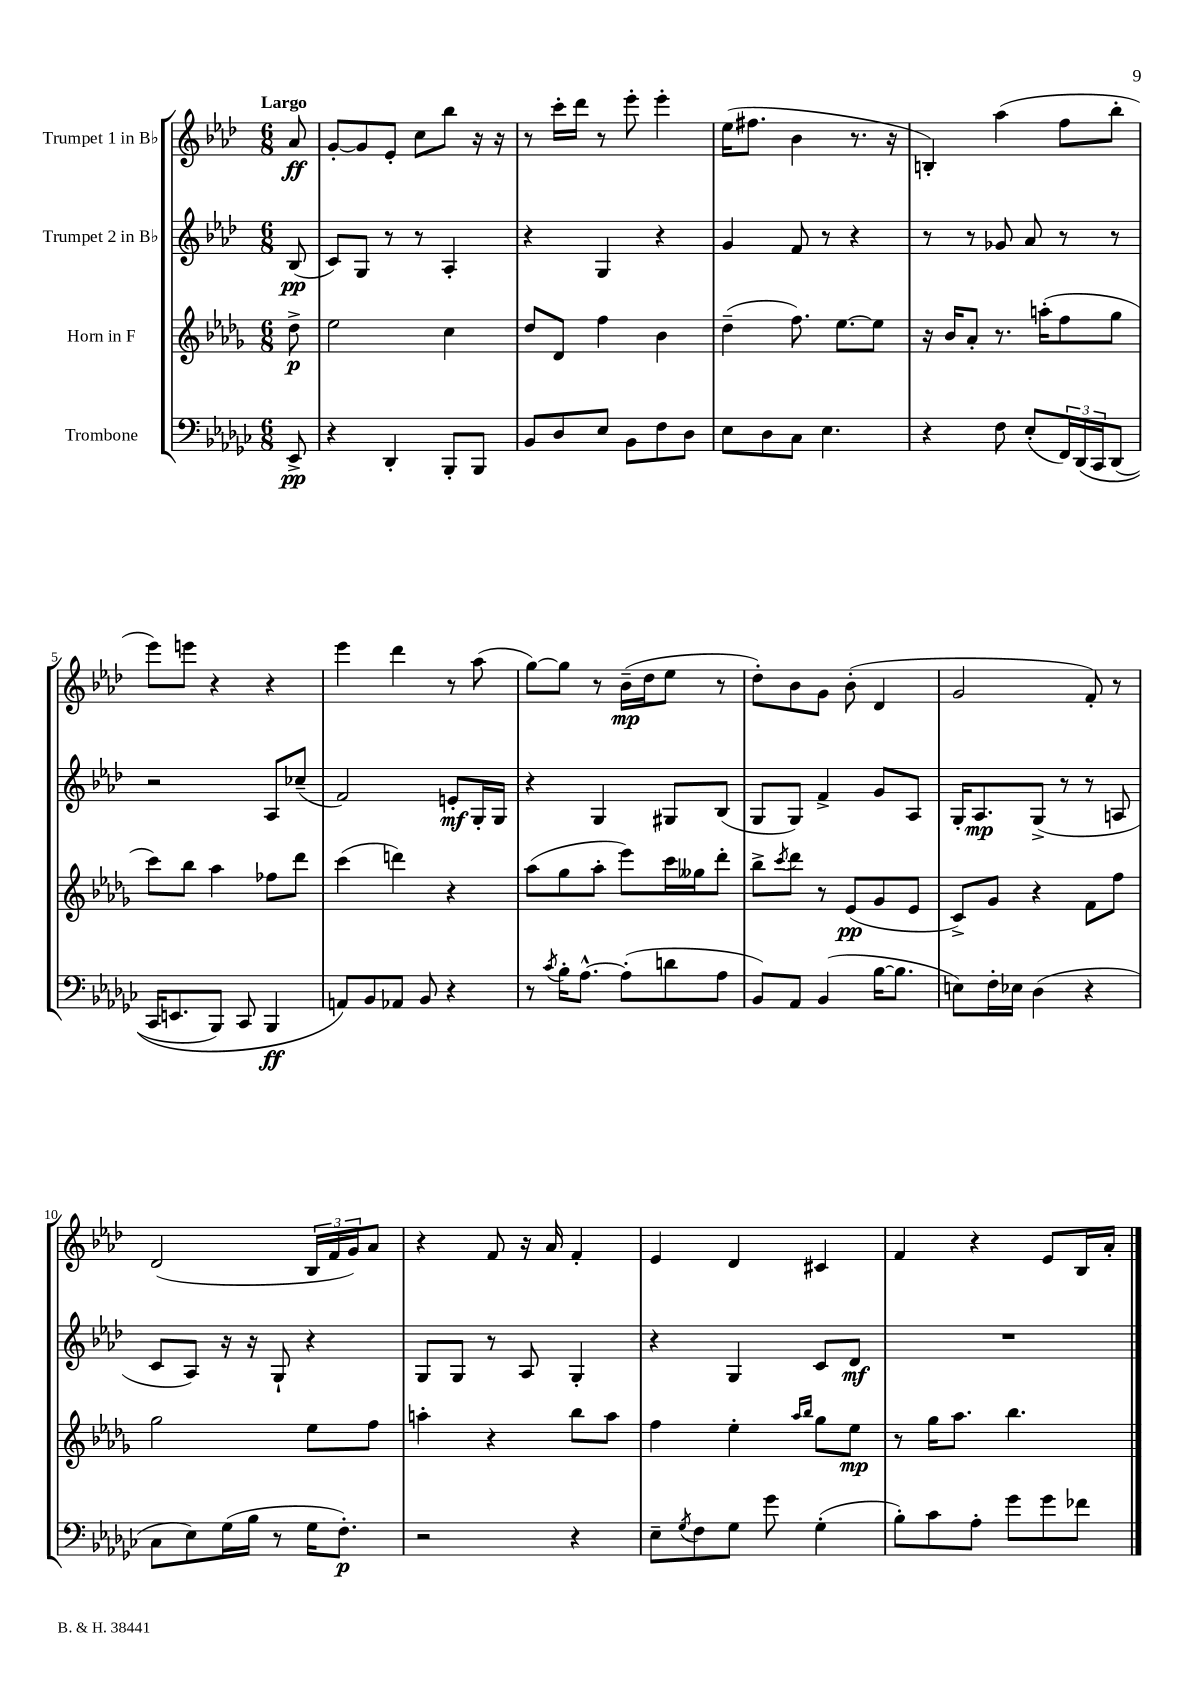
<<
\new StaffGroup <<
\new Staff = "s0" \with { instrumentName = "Trumpet 1 in Bb" } {
    \clef treble \key aes \major \numericTimeSignature \time 6/8 \partial 8 \tempo "Largo"
    aes'8\ff |
    g'8~-. g'8 ees'8-. c''8 bes''8 r16 r16 |
    r8 c'''16-. des'''16 r8 ees'''8-. ees'''4-. |
    ees''16( fis''8. bes'4 r8. r16 |
    b4-.) aes''4( f''8 bes''8-. |
    ees'''8) e'''8 r4 r4 |
    ees'''4 des'''4 r8 aes''8( |
    g''8~) g''8 r8 bes'16--\mp( des''16 ees''8 r8 |
    des''8-.) bes'8 g'8 bes'8-.( des'4 |
    g'2 f'8-.) r8 |
    des'2( \tuplet 3/2 { bes16 f'16 g'16) } aes'8 |
    r4 f'8 r16 aes'16 f'4-. |
    ees'4 des'4 cis'4 |
    f'4 r4 ees'8 bes16 aes'16-. \bar "|." |
}
\new Staff = "s1" \with { instrumentName = "Trumpet 2 in Bb" } {
    \clef treble \key aes \major \numericTimeSignature \time 6/8 \partial 8
    bes8\pp( |
    c'8) g8 r8 r8 aes4-. |
    r4 g4 r4 |
    g'4 f'8 r8 r4 |
    r8 r8 ges'8 aes'8 r8 r8 |
    r2 aes8 ces''8--( |
    f'2) e'8-.\mf g16-. g16 |
    r4 g4 gis8 bes8( |
    g8 g8) f'4-> g'8 aes8 |
    g16-. aes8.\mp g8->( r8 r8 a8 |
    c'8 aes8) r16 r16 g8-! r4 |
    g8 g8 r8 aes8 g4-. |
    r4 g4 c'8 des'8\mf |
    R2. \bar "|." |
}
\new Staff = "s2" \with { instrumentName = "Horn in F" } {
    \clef treble \key des \major \numericTimeSignature \time 6/8 \partial 8
    des''8->\p |
    ees''2 c''4 |
    des''8 des'8 f''4 bes'4 |
    des''4--( f''8.) ees''8.~ ees''8 |
    r16 bes'16 aes'8-. r8. a''16-.( f''8 ges''8 |
    c'''8) bes''8 aes''4 fes''8 des'''8 |
    c'''4( d'''4) r4 |
    aes''8( ges''8 aes''8-. ees'''8) c'''16 geses''16 des'''8-. |
    bes''8-> \acciaccatura { c'''8 } des'''8 r8 ees'8\pp( ges'8 ees'8 |
    c'8->) ges'8 r4 f'8 f''8 |
    ges''2 ees''8 f''8 |
    a''4-. r4 bes''8 a''8 |
    f''4 ees''4-. \grace { aes''16 bes''16 } ges''8 ees''8\mp |
    r8 ges''16 aes''8. bes''4. \bar "|." |
}
\new Staff = "s3" \with { instrumentName = "Trombone" } {
    \clef bass \key ges \major \numericTimeSignature \time 6/8 \partial 8
    ees,8->\pp |
    r4 des,4-. bes,,8-. bes,,8 |
    bes,8 des8 ees8 bes,8 f8 des8 |
    ees8 des8 ces8 ees4. |
    r4 f8 ees8-.( \tuplet 3/2 { f,16) des,16\( ces,16 } des,8( |
    ces,16 e,8. bes,,8) ces,8 bes,,4\ff |
    a,8\) bes,8 aes,8 bes,8 r4 |
    r8 \acciaccatura { ces'8 } bes16-. aes8.~-^ aes8-.( d'8 aes8 |
    bes,8) aes,8 bes,4( bes16~ bes8. |
    e8) f16-. ees16 des4( r4 |
    ces8 ees8) ges16( bes16 r8 ges16 f8.-.\p) |
    r2 r4 |
    ees8-- \acciaccatura { ges8 } f8 ges8 ges'8 ges4-.( |
    bes8-.) ces'8 aes8-. ges'8 ges'8 fes'8 \bar "|." |
}
>>
>>
